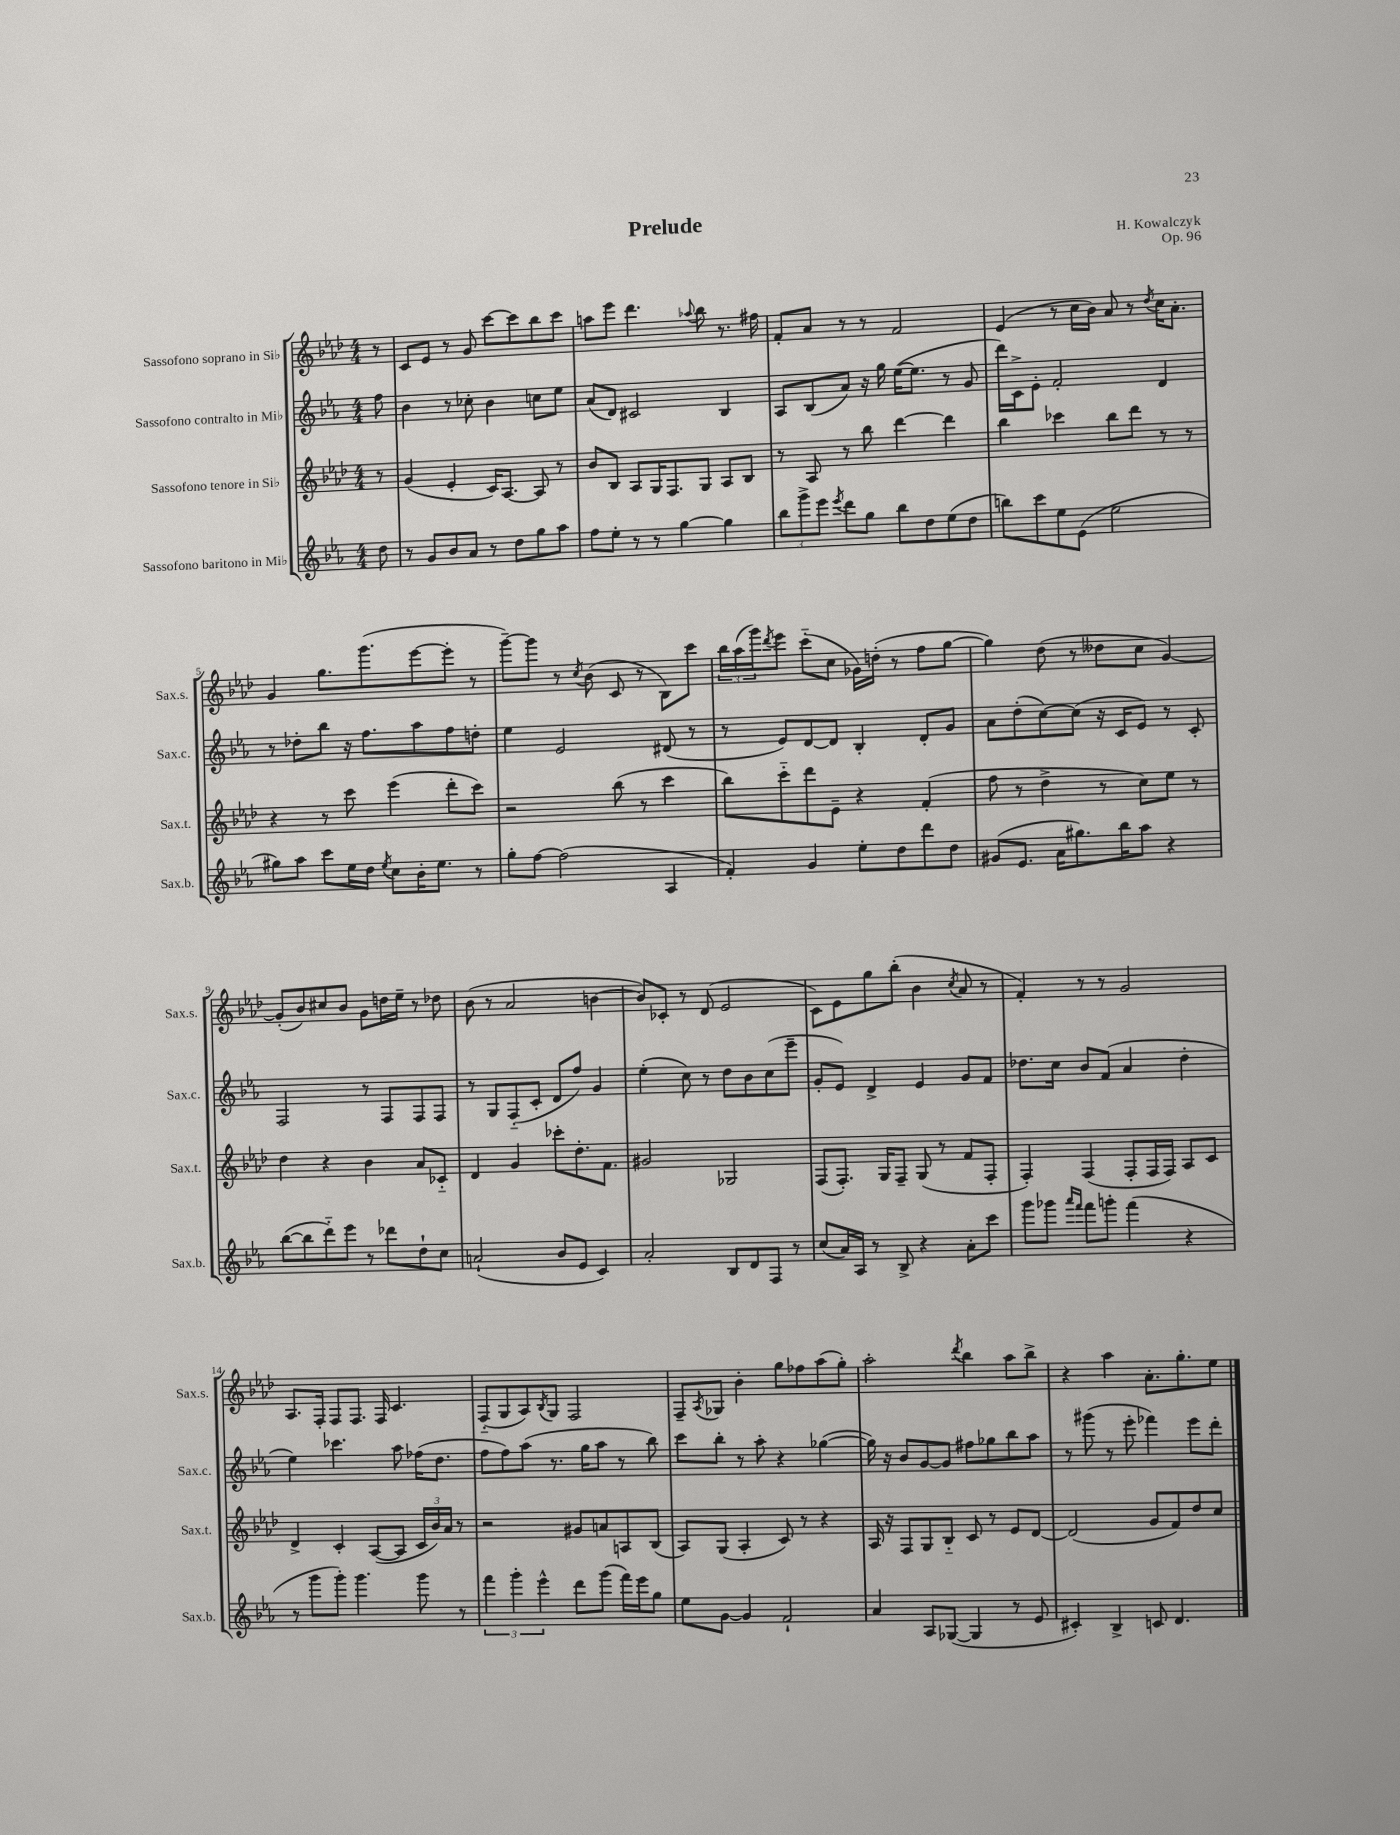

**kern	**kern	**kern	**kern
*part4	*part3	*part2	*part1
*staff4	*staff3	*staff2	*staff1
*I"Sassofono baritono in Mi♭	*I"Sassofono tenore in Si♭	*I"Sassofono contralto in Mi♭	*I"Sassofono soprano in Si♭
*I'Sax.b.	*I'Sax.t.	*I'Sax.c.	*I'Sax.s.
*clefG2	*clefG2	*clefG2	*clefG2
*k[b-e-a-]	*k[b-e-a-d-]	*k[b-e-a-]	*k[b-e-a-d-]
*M4/4	*M4/4	*M4/4	*M4/4
=	=	=	=
8dd\	8r	8ff\	8r
=1	=1	=1	=1
8r	(4g/	4b-\	8c/L
8g/L	.	.	8e-/J
8b-/	4e-'/	8r	8r
8a-/J	.	8cc-X'\	8g/
8r	16c/KL)	4b-\	[8ccc\L
.	[8.A-/J	.	.
8dd\L	.	.	8ccc\]
8gg\	8A-/]	8ccn\L	8bb-\
8aa-\J	8r	8ee-\J	8ccc\J
=2	=2	=2	=2
8ff\L	8b-/L	(8a-/L	8aan\L
8ee-'\J	8B-/J	8d/J)	8eee-\J
8r	8A-/L	2c#X/	4.ddd-\
8r	16G/K	.	.
.	8.F/	.	.
[4gg\	.	.	.
.	.	.	8qqaa-X/
.	8G/J	.	8bb-\
4gg\]	8A-/L	4B-/	8.r
.	8B-/J	.	.
.	.	.	16ff#X\
=3	=3	=3	=3
12bb-\L	8r	8A-/L	8f'/L
12ggg^\	.	.	.
.	8A-/	(8B-/	8a-/J
12eee-\J	.	.	.
8qeee-/	.	.	.
8ddd\L	8r	8a-/J)	8r
8gg\J	8bb-\	16r	8r
.	.	16gg\	.
8bb-\L	[4ddd-\	([16ee-\KL	2f/
.	.	8.ee-\J]	.
8dd\	.	.	.
(8ee-\	4ddd-\]	8r	.
8dd\J	.	8g/	.
=4	=4	=4	=4
8bbn\L)	4bb-\	16ddd\LL)	(4e-/
.	.	16c^\J	.
8ccc\	.	8e-'\J	.
8ee-\	4ccc-X\	2f'/	8r
(8e-\J	.	.	16cc\LL
.	.	.	16b-\JJ)
2ee-\	8bb-\L	.	8a-/
.	8ddd-\J	.	8r
.	.	.	8qdd-/
.	8r	4d/	16cc\KL
.	.	.	8.a-'\J
.	8r	.	.
!!LO:LB:g=z
=5	=5	=5	=5
8gg#X\L)	4r	8r	4g/
8aa-\J	.	8dd-X'\L	.
8ccc\L	8r	8bb-\J	8.gg\L
16ee-\L	8ccc\	16r	.
16dd\JJ	.	8.ff\L	(8.ggg\
8qee-/	.	.	.
8cc\L	(4eee-\	.	.
16b-'\K	.	8aa-\	[8eee-\
8.ee-\J	.	.	.
.	8ddd-'\L	8ff\	8eee-'\J]
8r	8ccc\J)	8ddn'\J	8r
=6	=6	=6	=6
8gg'\L	2r	4ee-\	[8ggg~\L)
[8ff\J	.	.	8ggg\J]
(2ff\]	.	2e-/	8r
.	.	.	8qcc/
.	.	.	(8b-\
.	(8bb-\	.	8c/
.	8r	.	8r
4A-/	4ccc\	(8d#X/	8B-\L)
.	.	8r	8ccc\J
=7	=7	=7	=7
4f'/)	8bb-\L)	8r	24bb-\LL
.	.	.	(24aa-\
.	.	.	24ggg\J)
.	.	.	8qddd-/
.	8ccc\	8e-/L)	8eee-\J
4g/	8ddd-\	[8d/	(8ccc\L
.	8e-~\J	8d/J]	8cc\J
8ee-'\L	4r	4B-'/	16g-X\LL)
.	.	.	(16ddn'\JJ
8dd\	.	.	8r
8ddd\	(4f'/	8d'/L	8ff\L
8dd\J	.	8g/J	[8gg\J
=8	=8	=8	=8
(8g#X/L	8ff\	8a-\L	4gg\])
8.e-/J	8r	(8dd'\	.
.	4dd-^\	[8cc\)	(8dd-\
16a-\KL	.	.	.
8.gg#X\)	.	(8cc\J]	8r
.	8r	16r	8dd--X\L
16bb-\K	.	16c/KL	.
8aa-\J	8cc\L)	8e-/J)	8cc\J
4r	8ee-\J	8r	[4g/)
.	8r	8c'/	.
!!LO:LB:g=z
=9	=9	=9	=9
([8bb-\L	4dd-\	2F/	(8g'/L]
8bb-\]	.	.	8b-/)
8ddd\)	4r	.	8cc#X/
8eee-\J	.	.	8b-/J
8r	4b-\	8r	8g\L
8ddd-X\L	.	8F/L	16ddn\L
.	.	.	16ee-~\JJ
8dd`\	8a-/L	8F/	8r
8cc\J	8c-X/J	8F/J	8dd-X\
=10	=10	=10	=10
(2an`/	4d-/	8r	(8b-\
.	.	8G/L	8r
.	4g/	(8F/	2a-/
.	.	8c'/J	.
8b-/L	8ccc-X'\L	8d/L	.
8e-/J	8.dd-'\	8ff/J)	.
4c/)	.	4g/	[4bn\
.	8.f\J	.	.
=11	=11	=11	=11
2a-'/	2g#X/	(4ee-'\	8b/L])
.	.	.	8c-X'/J
.	.	8cc\)	8r
.	.	8r	(8d-/
8B-/L	2G-X/	8dd\L	2e-/
8d/	.	8b-\	.
8F/J	.	(8cc\	.
8r	.	8eee-~\J	.
=12	=12	=12	=12
(8cc/L	(8F/L	8g'/L	8c\L)
16a-/L)	8.F'/J)	8e-/J)	8e-\
16A-/JJ	.	.	.
8r	.	4d^/	8gg\
.	16G/KL	.	.
8B-^/	8F~/J	.	(8bb-'\J
4r	(8G/	4e-/	4b-\
.	8r	.	.
.	.	.	8qcc/
8a-'\L	8f/L	8g/L	8a-/
8ccc\J	8F'/J	8f/J	8r
=13	=13	=13	=13
8ggg\L	4F'/)	8.dd-X\L	4f'/)
8ggg-X\J	.	.	.
.	.	16cc\Jk	.
16qqaaa-/LL	.	.	.
16qqfff/JJ	.	.	.
8fff\L	(4F/	8b-/L	8r
8gggn'\J	.	(8f/J	8r
(4fff\	8F'/L	4a-/	2g/
.	16F/L	.	.
.	16F/JJ)	.	.
4r	8A-/L	4dd-'\	.
.	8c/J	.	.
!!LO:LB:g=z
=14	=14	=14	=14
8r	4d-^/	4ee-\)	8.A-/L
8ggg\L	.	.	.
.	.	.	16F'/Jk
8ggg'\J)	4c'/	4.ccc-X\	8F/L
4.ggg\	.	.	8.F/J
.	([8A-/L	.	.
.	.	.	16F/
.	8A-/J]	8aa-\	4.c/
8ggg\	24c/LL	(16ff-X\KL	.
.	24b-/)	.	.
.	.	8.dd\J	.
.	24a-/JJ	.	.
8r	8r	.	.
=15	=15	=15	=15
6fff\	2r	8ff\L	(8F/L
.	.	8ff\)	8G/
6ggg'\	.	.	.
.	.	(8aa-\J	8A-/)
6eee-^^\	.	.	.
.	.	.	8qB-/
.	.	8.r	8G/J
8ddd\L	8g#X/L	.	2F/
.	.	16gg\KL	.
(8ggg\J	8an/	8aa-\J	.
16fff\LL)	8An/	8r	.
16eee-\J	.	.	.
8gg\J	(8B-/J	8bb-\)	.
=16	=16	=16	=16
8ee-\L	8A-/L)	8ccc\L	8F~/L
.	.	.	8qA-/
[8g\J	(8G/J	8bb-'\J	8G-X/J
4g/]	4A-'/	8r	4b-'\
.	.	8aa-'\	.
2f`/	8c/)	4r	8gg\L
.	8r	.	8ff-X\
.	4r	([4gg-X\	(8aa-\
.	.	.	8gg'\J)
=17	=17	=17	=17
4a-/	16A-/	16gg-\])	2aa-'\
.	16r	16r	.
.	8F/L	8b-/L	.
8A-/L	8G/	[8g/	.
([8G-X/J	8B-/J	8g/J]	.
.	.	.	8qddd-/
4G-/]	8c/	8ff#X\L	4bb-\
.	8r	8gg-X\	.
8r	8e-/L	8bb-\	8aa-\L
8e-/	[8d-/J	8aa-\J	8bb-^\J
=18	=18	=18	=18
4c#X'/)	(2d-/]	8r	4r
.	.	(8ggg#X\	.
4B-^/	.	8r	4aa-\
.	.	8eee-'\	.
8cn/	8g/L	4fff-X\)	8.a-'\L
4.d/	8f/)	.	.
.	.	.	8.gg'\
.	8dd-/	8eee-\L	.
.	8cc/J	8ddd'\J	8ee-\J
==	==	==	==
*-	*-	*-	*-
